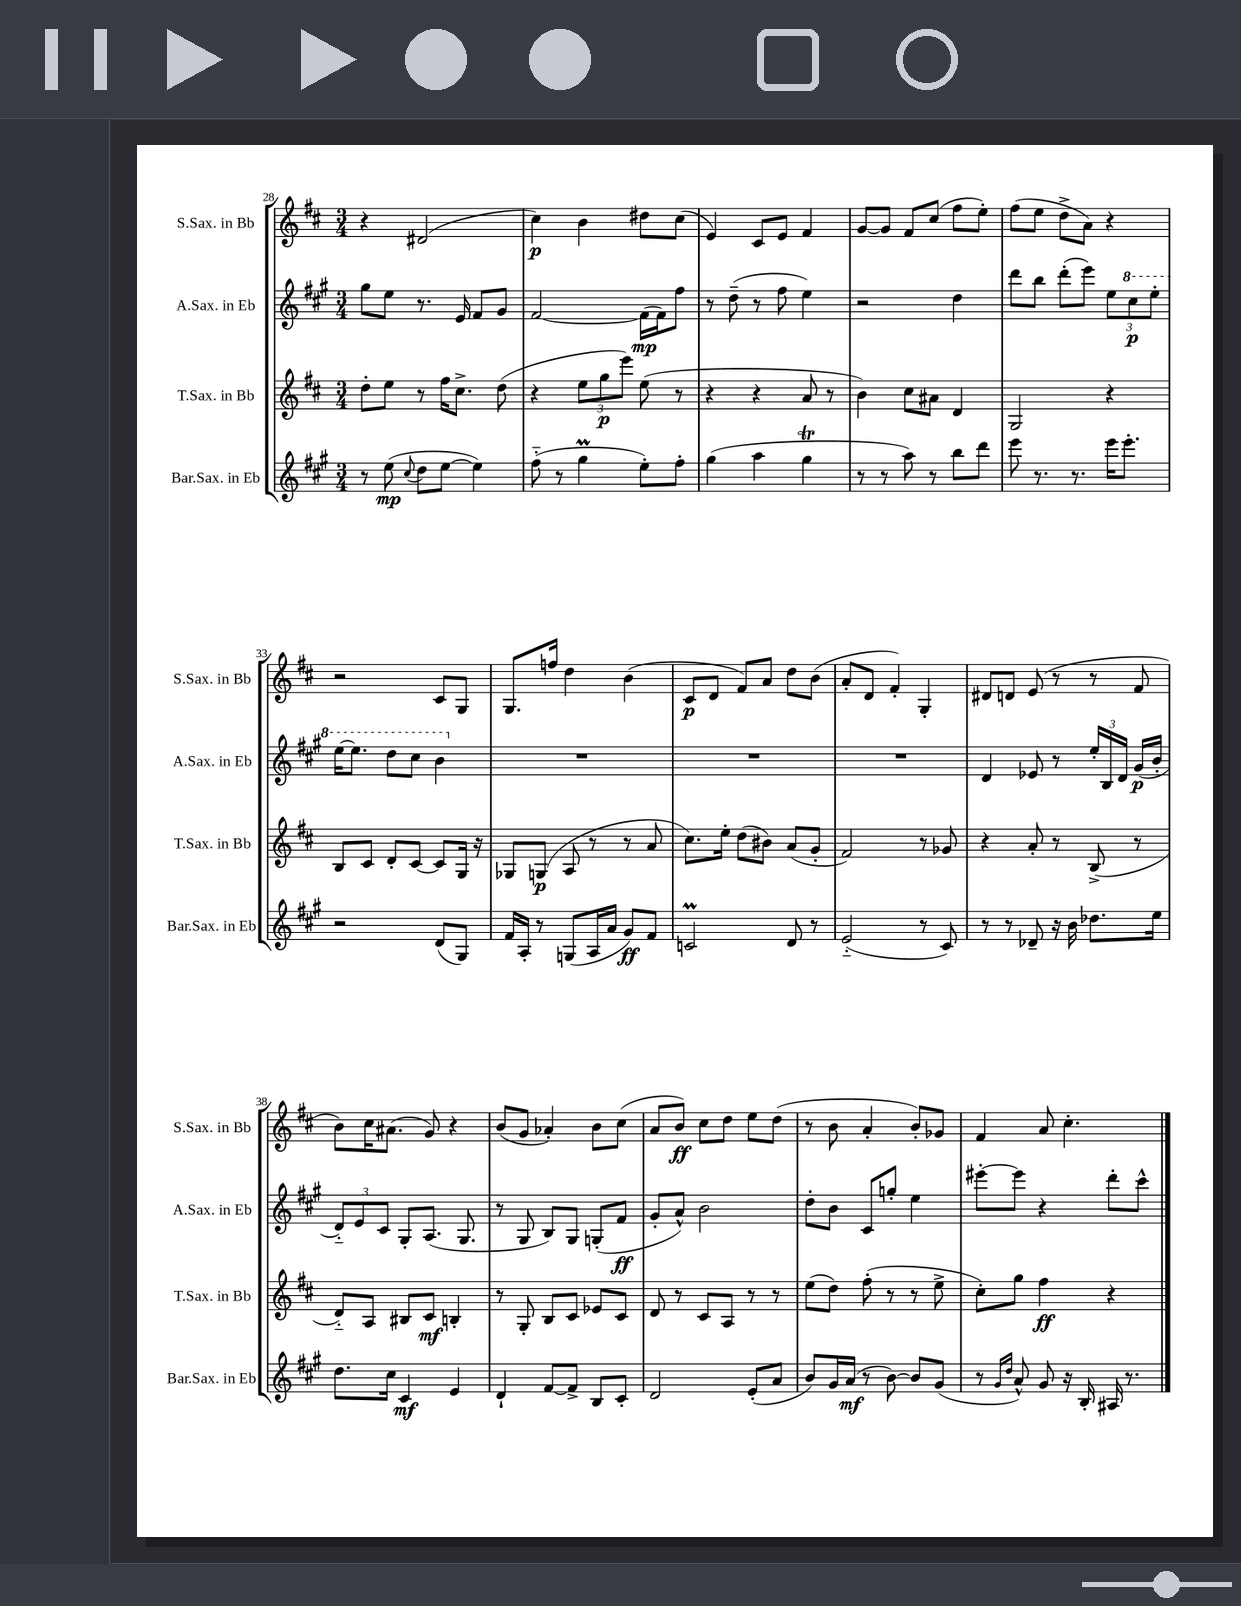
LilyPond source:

<<
\new StaffGroup <<
\new Staff = "s0" \with { instrumentName = "S.Sax. in Bb" shortInstrumentName = "S.Sax. in Bb" } {
    \clef treble \key d \major \numericTimeSignature \time 3/4
    \autoBeamOff r4 dis'2( |
    cis''4\p) b'4 dis''8[ cis''8]( |
    e'4) cis'8[ e'8] fis'4 |
    g'8[~ g'8] fis'8[ cis''8]( fis''8[ e''8]-.) |
    fis''8[( e''8] d''8[-> a'8]) r4 |
    r2 cis'8[ g8] |
    g8.[ f''16] d''4 b'4( |
    cis'8[\p d'8] fis'8[) a'8] d''8[ b'8]( |
    a'8[-. d'8] fis'4-.) g4-. |
    dis'8[ d'8] e'8( r8 r8 fis'8 |
    b'8[) cis''16 ais'8.]( g'8) r4 |
    b'8[( g'8] aes'4-.) b'8[ cis''8]( |
    a'8[ b'8]\ff) cis''8[ d''8] e''8[ d''8]( |
    r8 b'8 a'4-. b'8[-.) ges'8] |
    fis'4 a'8 cis''4.-. \bar "|." |
}
\new Staff = "s1" \with { instrumentName = "A.Sax. in Eb" shortInstrumentName = "A.Sax. in Eb" } {
    \clef treble \key a \major \numericTimeSignature \time 3/4
    \autoBeamOff gis''8[ e''8] r8. e'16 fis'8[ gis'8] |
    fis'2~ fis'16[\mp( fis'16) fis''8] |
    r8 d''8--( r8 fis''8 e''4) |
    r2 d''4 |
    d'''8[ b''8] d'''8[-.( e'''8]) \tuplet 3/2 { e''8[ \ottava #1 cis'''8\p e'''8]-. } |
    e'''16[~ e'''8.] d'''8[ cis'''8] b''4 \ottava #0 |
    R2. |
    R2. |
    R2. |
    d'4 ees'8 r8 \tuplet 3/2 { e''16[-. b16 d'16] } gis'16[\p( b'16]-. |
    \tuplet 3/2 { d'8[-_) e'8 cis'8] } gis8[-. a8.]( gis8. |
    r8 gis8 b8[) gis8] g8[-.( fis'8]\ff |
    gis'8[-. a'8]-^) b'2 |
    d''8[-. b'8] cis'8[ g''8]-. e''4 |
    eis'''8[~-. eis'''8] r4 d'''8[-. cis'''8]-^ \bar "|." |
}
\new Staff = "s2" \with { instrumentName = "T.Sax. in Bb" shortInstrumentName = "T.Sax. in Bb" } {
    \clef treble \key d \major \numericTimeSignature \time 3/4
    \autoBeamOff d''8[-. e''8] r8 fis''16[ cis''8.]-> d''8( |
    r4 \tuplet 3/2 { e''8[ g''8\p e'''8]) } e''8( r8 |
    r4 r4 a'8 r8 |
    b'4) cis''8[ ais'8] d'4 |
    g2 r4 |
    b8[ cis'8] d'8[-. cis'8]~ cis'8[ g16] r16 |
    ges8[ g8]\p( a8 r8 r8 a'8 |
    cis''8.[) e''16]-. d''8[( bis'8]) a'8[( g'8]-. |
    fis'2) r8 ges'8 |
    r4 a'8-. r8 b8->( r8 |
    d'8[-_) a8] bis8[ cis'8]\mf b4-. |
    r8 g8-. b8[ cis'8] ees'8[ cis'8] |
    d'8 r8 cis'8[ a8] r8 r8 |
    e''8[( d''8]) fis''8-.( r8 r8 e''8-> |
    cis''8[-.) g''8] fis''4\ff r4 \bar "|." |
}
\new Staff = "s3" \with { instrumentName = "Bar.Sax. in Eb" shortInstrumentName = "Bar.Sax. in Eb" } {
    \clef treble \key a \major \numericTimeSignature \time 3/4
    \autoBeamOff r8 e''8\mp( \appoggiatura { cis''8 } d''8[ e''8]~ e''4) |
    fis''8-_( r8 gis''4\prall e''8[-.) fis''8]-. |
    gis''4( a''4 gis''4\trill |
    r8 r8 a''8) r8 b''8[ d'''8] |
    e'''8 r8. r8. e'''16[ e'''8.]-. |
    r2 d'8[( gis8]) |
    fis'16[ a16]-. r8 g8[( a16 a'16] gis'8[\ff) fis'8] |
    c'2\prall d'8 r8 |
    e'2-_( r8 cis'8) |
    r8 r8 des'8-- r16 b'16 des''8.[ e''16] |
    d''8.[ cis''16] cis'4\mf e'4 |
    d'4-! fis'8[~ fis'8]-> b8[ cis'8]-. |
    d'2 e'8[-.( a'8] |
    b'8[) gis'16 a'16]\mf( r8 b'8~) b'8[ gis'8]( |
    r8 \grace { gis'16[ d''16] } a'8-^) gis'8 r16 b16-. ais16 r8. \bar "|." |
}
>>
>>
\layout { \context { \Score currentBarNumber = #28 } }
